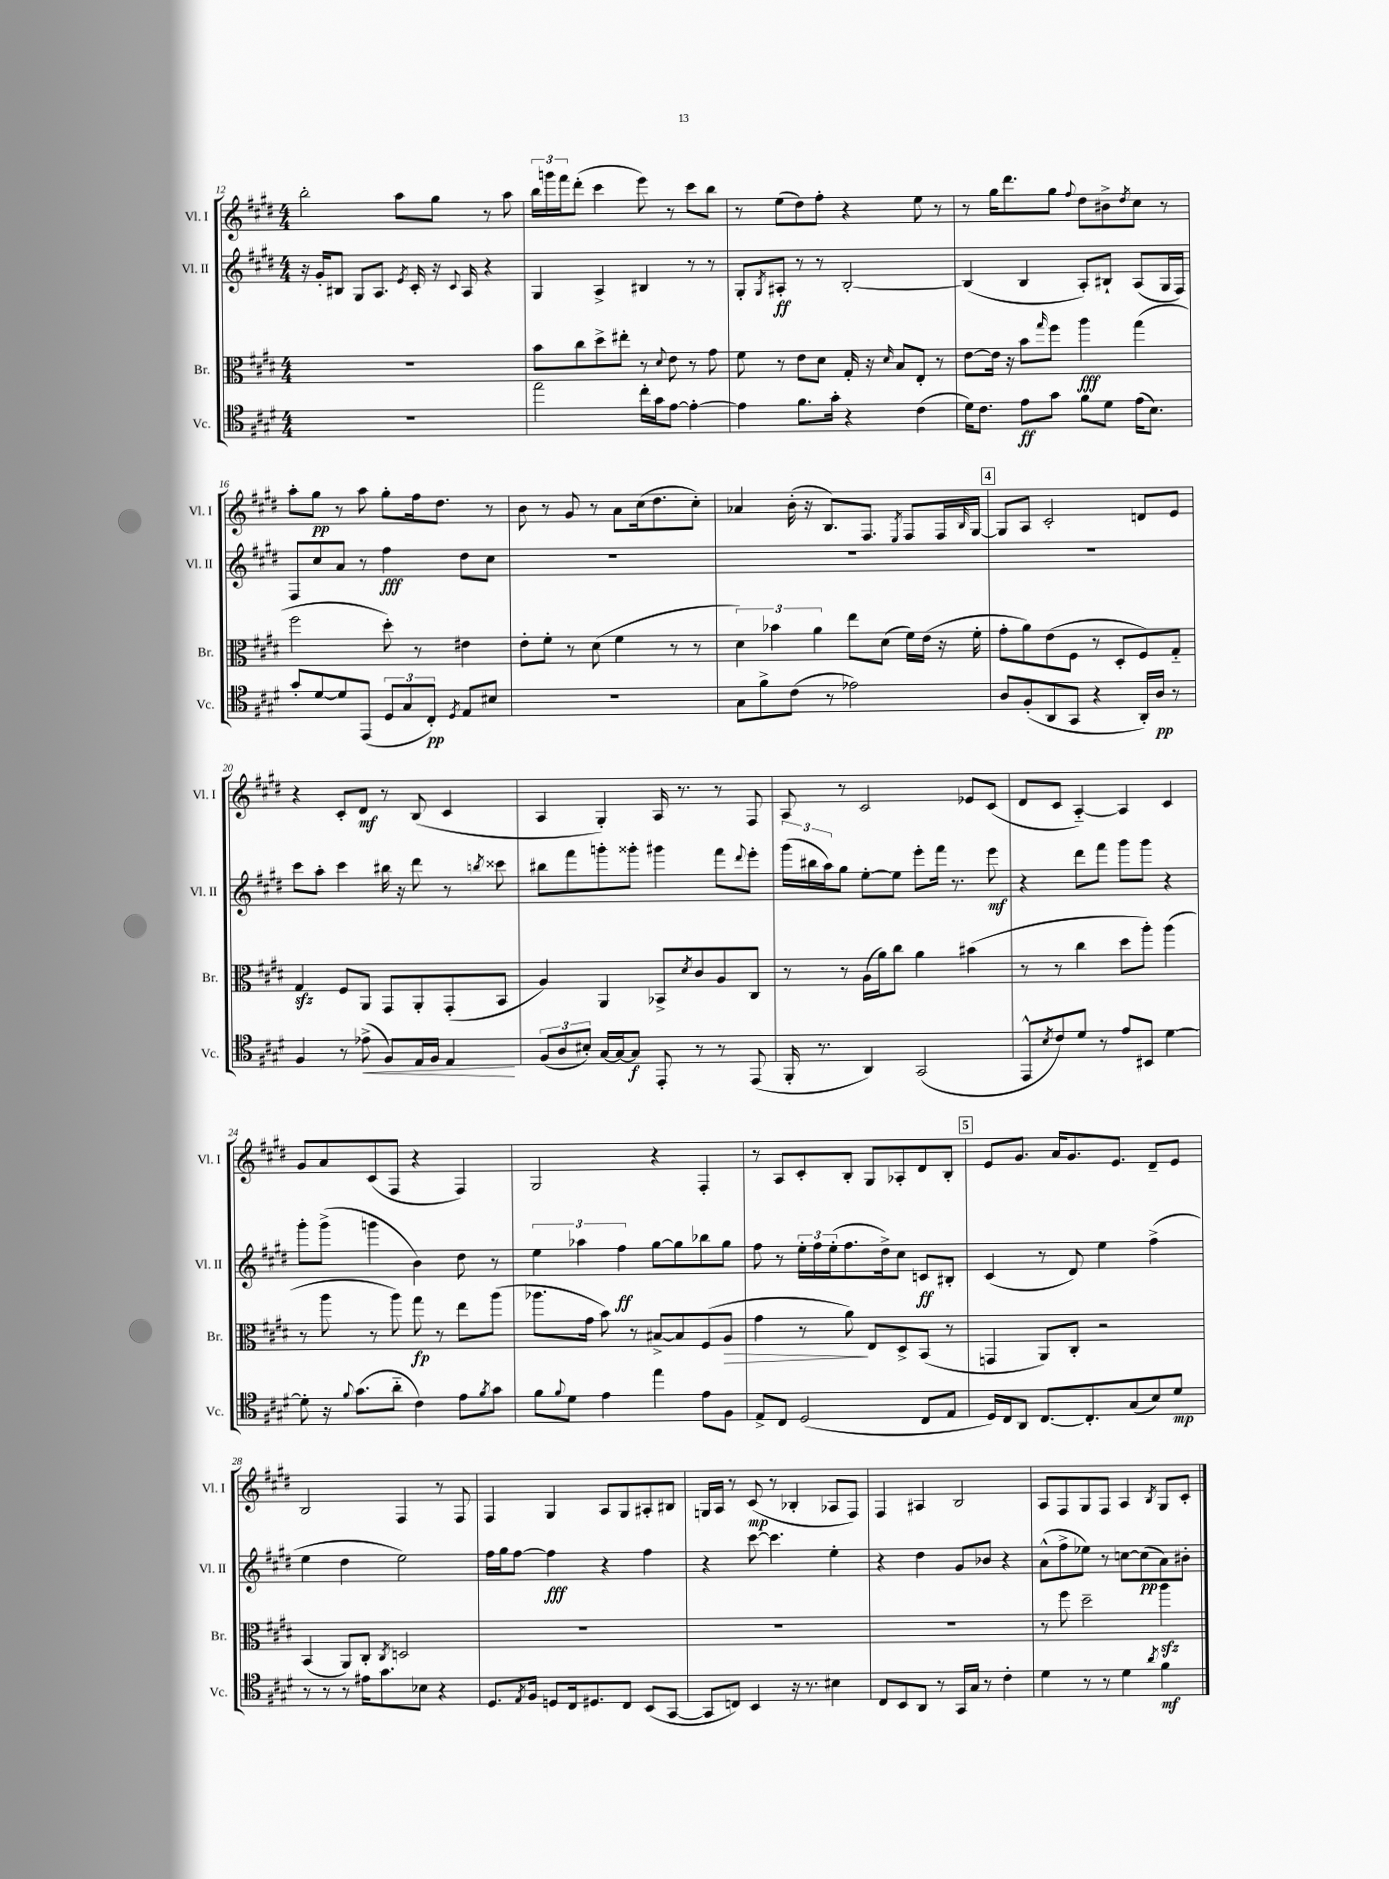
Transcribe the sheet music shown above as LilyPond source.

<<
\new StaffGroup <<
\new Staff = "s0" \with { instrumentName = "Vl. I" shortInstrumentName = "Vl. I" } {
    \clef treble \key e \major \numericTimeSignature \time 4/4
    b''2-. a''8 gis''8 r8 a''8 |
    \tuplet 3/2 { b''16 g'''16 fis'''16 } dis'''8-.( cis'''4 e'''8) r8 cis'''8 b''8 |
    r8 e''8( dis''8) fis''8-. r4 e''8 r8 |
    r8 gis''16 dis'''8. gis''8 \appoggiatura { fis''8 } dis''8 bis'8-> \acciaccatura { dis''8 } cis''8 r8 |
    a''8-. gis''8\pp r8 a''8 gis''8-. fis''16 dis''8. r8 |
    b'8 r8 gis'8 r8 a'8 cis''16( dis''8. cis''8-.) |
    aes'4 b'16-.( r16 b8.) fis8. \acciaccatura { e8 } fis8 fis16 \grace { b16 } gis16~ |
    \mark \markup { \box "4" } gis8 a8 cis'2-. d'8 e'8 |
    r4 cis'8-. dis'8\mf r8 b8( cis'4 |
    a4 gis4-.) a16 r8. r8 fis8 |
    a8 r8 cis'2 ees'8 cis'8( |
    dis'8 cis'8 a4~-_) a4 cis'4 |
    gis'8 a'8 cis'8( fis8 r4 fis4) |
    gis2 r4 fis4-. |
    r8 a8 cis'8-. b8-. gis8 aes8-. dis'8 b8-. |
    \mark \markup { \box "5" } e'8 gis'8. a'16 gis'8. e'8. dis'8-- e'8 |
    b2 fis4 r8 fis8 |
    fis4 gis4 a8 gis8 ais8-. bis8 |
    g16 a16 r8 cis'8\mp( r8 bes4-. aes8 fis8) |
    fis4 ais4 b2 |
    a8 fis8 gis8 fis8 a4 \acciaccatura { b8 } gis8 cis'8-. \bar "|." |
}
\new Staff = "s1" \with { instrumentName = "Vl. II" shortInstrumentName = "Vl. II" } {
    \clef treble \key e \major \numericTimeSignature \time 4/4
    r16 gis'16-. bis8 gis8 a8. \acciaccatura { e'8 } cis'16-. r16 \appoggiatura { cis'8 } a16 r4 |
    gis4 a4-> bis4 r8 r8 |
    gis8-. \acciaccatura { gis8 } ais8-.\ff r8 r8 b2~-. |
    b4( b4 a8-.) bis8-! a8( gis16 fis16) |
    fis8 cis''8 a'8 r8 fis''4\fff dis''8 cis''8 |
    R1 |
    R1 |
    \mark \markup { \box "4" } R1 |
    cis'''8 a''8-. cis'''4 bis''16 r16 dis'''8 r8 \acciaccatura { b''8 } cisis'''8 |
    bis''8 fis'''8 g'''8-. gisis'''8-. gis'''4 fis'''8 \appoggiatura { dis'''8 } e'''8-. |
    \tuplet 3/2 { gis'''16( bis''16 a''16) } gis''8 e''8~-. e''8 e'''8-. fis'''16 r8. e'''8\mf |
    r4 dis'''8 fis'''8 gis'''8 gis'''8 r4 |
    gis'''8-. gis'''8->( g'''4 b'4) dis''8 r8 |
    \tuplet 3/2 { e''4 aes''4 fis''4\ff } gis''8~ gis''8 bes''8 gis''8 |
    fis''8 r8 \tuplet 3/2 { e''16-. fis''16 e''16-.( } fis''8. dis''16->) cis''8 c'8\ff bis8-. |
    \mark \markup { \box "5" } cis'4( r8 dis'8) e''4 fis''4->( |
    e''4 dis''4 e''2) |
    fis''16 gis''16 fis''8~ fis''4\fff r4 fis''4 |
    r4 cis'''8~ cis'''4. e''4-. |
    r4 dis''4 gis'8 bes'8 r4 |
    a'8-^( fis''8-> ees''8) r8 c''8~ c''8\pp( a'8) bis'8-. \bar "|." |
}
\new Staff = "s2" \with { instrumentName = "Br." shortInstrumentName = "Br." } {
    \clef alto \key e \major \numericTimeSignature \time 4/4
    R1 |
    b'8 cis''8 dis''8-> eis''8-. r8 \appoggiatura { dis'8 } e'8 r8 gis'8 |
    fis'8 r8 e'8 dis'8 gis16-. r16 \grace { dis'16 } b8 e8-. r8 |
    e'8~ e'16 r16 b'8 \grace { gis''16 } fis''8 a''4\fff gis''4( |
    fis''2 dis''8-.) r8 eis'4 |
    e'8-. fis'8-. r8 dis'8( fis'4 r8 r8 |
    \tuplet 3/2 { dis'4) bes'4 a'4 } e''8 dis'8( fis'16) e'16( r16 fis'16-. |
    \mark \markup { \box "4" } gis'8-. a'8) e'8( fis8 r8 dis8-. fis8) gis8-_ |
    gis4\sfz fis8 a,8 gis,8 a,8-. gis,8-.( b,8 |
    a4) a,4 bes,8-> \acciaccatura { dis'8 } cis'8 a8 cis8 |
    r8 r8 a16( a'16) cis''8 a'4 bis'4( |
    r8 r8 cis''4 dis''8 a''8-.) a''4( |
    r8 a''8 r8 a''8) gis''8\fp r8 e''8 a''8( |
    aes''8. gis'16 b'8) r8 bis8~-> bis8 fis8( a8\> |
    gis'4 r8 a'8\!) e8 dis8-> b,8( r8 |
    \mark \markup { \box "5" } g,4 a,8) cis8-. r2 |
    b,4( a,8) cis8-. \acciaccatura { cis8 } d2 |
    R1 |
    R1 |
    R1 |
    r8 fis''8 dis''2-- a''4\sfz \bar "|." |
}
\new Staff = "s3" \with { instrumentName = "Vc." shortInstrumentName = "Vc." } {
    \clef tenor \key e \major \numericTimeSignature \time 4/4
    R1 |
    e''2 cis''16-. gis'16 e'8~ e'4~-. |
    e'4 fis'8. gis'16-. r4 cis'4( |
    dis'16) cis'8. e'8\ff gis'8 fis'8 dis'8 e'16( b8.) |
    gis'8-. dis'8~ dis'8 e,8( \tuplet 3/2 { dis8 gis8 cis8-.\pp) } \acciaccatura { dis8 } e8 bis8 |
    R1 |
    gis8 fis'8-> cis'8( r8 ees'2) |
    \mark \markup { \box "4" } a8 fis8-.( a,8 gis,8 r4 a,16-.) a16\pp r8 |
    fis4 r8 ees'8->\<( fis8) e16 fis16 e4\! |
    \tuplet 3/2 { fis8( a8 bis8-.) } gis16~ gis16~ gis8\f e,8-. r8 r8 e,8( |
    fis,16-. r8. a,4) gis,2( |
    e,8-^ \acciaccatura { b8 } cis'8) dis'8 r8 e'8 bis,8 dis'4~ |
    dis'8-. r16 \appoggiatura { fis'8 } gis'8.( a'8-_ cis'4) e'8 \acciaccatura { fis'8 } gis'8 |
    fis'8 \appoggiatura { fis'8 } dis'8 e'4 e''4 e'8 fis8 |
    e8-> cis8 dis2( cis8 e8 |
    \mark \markup { \box "5" } dis16) cis16 a,8 cis8.~ cis8.-. gis8( b8) dis'8\mp |
    r8 r8 r8 eis'16 gis'8. bes8 r4 |
    dis8. \acciaccatura { e8 } fis16 d8 cis16 dis8. cis8 b,8( gis,8~ |
    gis,8 c8) b,4 r16 r8. bis4 |
    cis8 b,8 a,8 r8 gis,16 gis16 r8 cis'4-. |
    dis'4 r8 r8 dis'4 \acciaccatura { a'8 } fis'4\mf \bar "|." |
}
>>
>>
\layout { \context { \Score currentBarNumber = #12 } }
